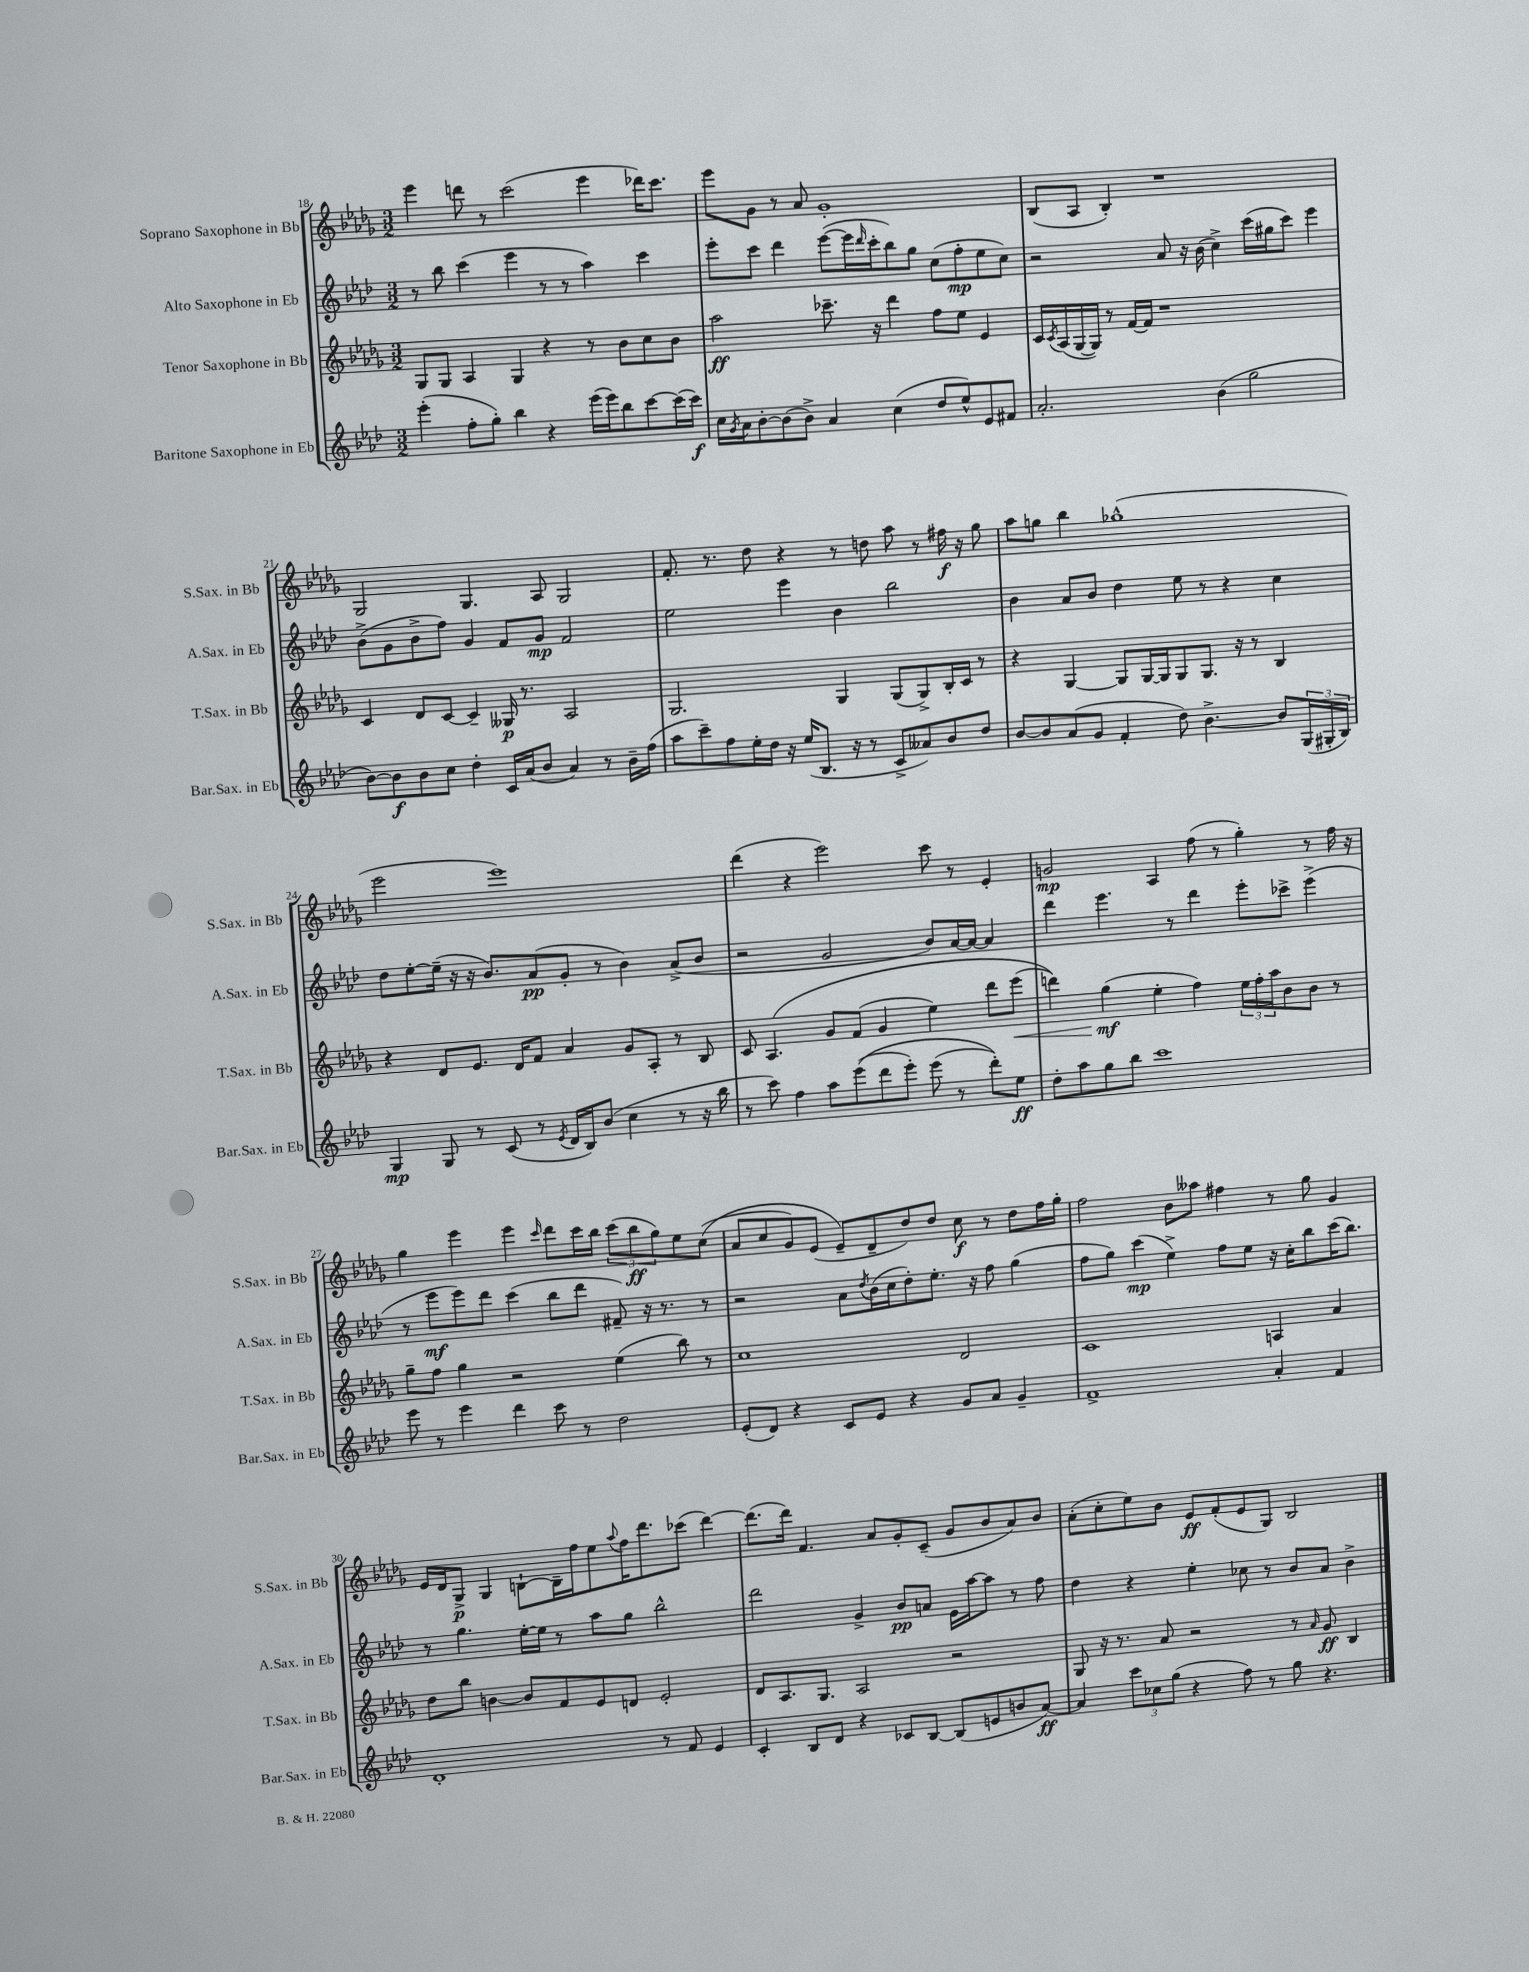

**kern	**kern	**kern	**kern
*staff4	*staff3	*staff2	*staff1
*clefG2	*clefG2	*clefG2	*clefG2
*k[b-e-a-d-]	*k[b-e-a-d-g-]	*k[b-e-a-d-]	*k[b-e-a-d-g-]
*M3/2	*M3/2	*M3/2	*M3/2
(4eee-'	8G-	8r	4eee-
.	8G-	8bb-	.
8ff'	4A-	(4ccc	8ddd
8gg')	.	.	8r
4bb-	4G-	4eee-	(2ccc
4r	4r	8r	.
.	.	8r	.
(16eee-	8r	4aa-)	4eee-
16eee-)	.	.	.
8bb-	8b-	.	.
[8ccc	8cc	4ccc	16ddd-)
.	.	.	8.ccc
(16ccc]	8b-	.	.
16ccc)	.	.	.
=	=	=	=
16cc	2aa-	8eee-'	8eee-
8qg	.	.	.
16a-	.	.	.
[8b-'	.	8ccc	8g-
(8b-]	.	4ddd-	8r
8b-^)	.	.	8a-
4a-	8.ccc-~	([8eee-	1g-'
.	.	16eee-]	.
.	.	16qqddd-	.
.	16r	16ccc'	.
(4cc	4ddd-	8bb-)	.
.	.	8gg	.
8dd-	8ff	(8cc	.
8ee-^^)	8ee-	8ff'	.
8e-	4e-	8ee-	.
8f#	.	8cc)	.
=	=	=	=
2.a-'	16c	2r	(8B-
.	8qc	.	.
.	(16A-	.	.
.	[16G-	.	8A-
.	16G-])	.	.
.	8r	.	4B-')
.	[16f	.	.
.	16f]	.	.
.	1r	8a-	1r
.	.	16r	.
.	.	(16b-	.
(4b-	.	4cc^)	.
2gg	.	(16ccc	.
.	.	16gg#	.
.	.	8ccc)	.
.	.	4eee-	.
=	=	=	=
[8b-)	4c	(8b-^	2G-
8b-]	.	8g	.
8b-	8d-	8b-^	.
8cc	[8c	8ff)	.
4dd-'	4c~]	4g	4.G-
16c	16G--	8f	.
(16a-	8.r	.	.
8b-	.	8g	8A-
4a-)	2A-	2f	2G-
8r	.	.	.
16b-~	.	.	.
(16ff	.	.	.
=	=	=	=
8aa-	2.G-	2ee-	8.f'
8ccc~)	.	.	.
.	.	.	8.r
8ff	.	.	.
16ee-'	.	.	8dd-
16dd-	.	.	.
16r	.	4eee-	4r
(16ee-	.	.	.
8.B-	.	.	.
.	4G-	4b-	8r
16r	.	.	.
8r	.	.	8dd
8c^	(8G-	2bb-	8aa-
8a--)	8G-^)	.	8r
8b-	16B-'	.	16ff#
.	16c	.	16r
8dd-	8r	.	8gg-
=	=	=	=
[8b-	4r	4b-	8aa-
8b-]	.	.	8gg
(8a-	[4G-	8a-	4bb-
8g	.	8b-	.
4f'	8G-]	4dd-	(1gg-^^
.	[16G-	.	.
.	16G-]	.	.
8dd-)	8G-	8ee-	.
[4.b-^	8.G-	8r	.
.	.	4r	.
.	16r	.	.
.	8r	.	.
8b-]	4B-	4cc	.
(24G	.	.	.
24G#'	.	.	.
24B-)	.	.	.
=	=	=	=
4G	4r	8dd-	2eee-
.	.	[8ee-'	.
8G	8d-	(16ee-~]	.
.	.	16r	.
8r	8.e-	16r	.
.	.	8.b-)	.
(8c	.	.	1eee-)
.	16d-	.	.
8r	8f	(8a-	.
8qe-	.	.	.
16d-	4a-	8g'	.
16B-)	.	.	.
(8b-	.	8r	.
4cc	8g-	4b-)	.
.	8A-'	.	.
8r	8r	(8a-^	.
16r	8B-	8b-	.
16bb-	.	.	.
=	=	=	=
8r	8c	2r	(4ddd-
8ccc)	&(4.A-	.	.
4ff	.	.	4r
8aa-	8g-	2g	2eee-)
&((8eee-	(8f	.	.
8ddd-	4g-	.	.
8eee-')	.	.	.
(8eee-	4ee-)	8b-)	8ccc
8r	.	[16a-	8r
.	.	16a-_	.
8ddd-')&)	8ddd-	4a-]	4e-'
8ee-	(8eee-	.	.
=	=	=	=
8dd-'	4ddd)&)	4ddd-	2g
8aa-	.	.	.
8gg	(4gg-	4.eee-	.
8bb-	.	.	.
1ccc	4ee-'	.	4A-
.	.	8r	.
.	4ff)	4ddd-	(8ff
.	.	.	8r
.	24ee-	8eee-'	4gg-')
.	24ff'	.	.
.	24aa-	.	.
.	8b-	8ccc-^	.
.	8b-	(4eee-^	8r
.	8r	.	16ff
.	.	.	16r
=	=	=	=
8eee-	8gg-~	8r	4gg-
8r	8ff	8eee-	.
4eee-	4gg-	8eee-)	4eee-
.	.	8ddd-	.
4ddd-	2r	(4ccc	4eee-
.	.	.	16qqccc
8ccc	.	8bb-	8ddd-
8r	.	8ddd-	16ccc
.	.	.	16bb-
2dd-	(4ee-	8f#~)	(12ccc
.	.	.	12bb-
.	.	16r	.
.	.	.	12gg-)
.	.	8.r	.
.	8bb-)	.	8ee-
.	8r	8r	&((8cc
=	=	=	=
(8e-'	1cc	2r	8a-
8d-)	.	.	8cc
4r	.	.	8g-)
.	.	.	(8e-
8c	.	8a-	8e-~&)
.	.	8qdd-	.
8e-	.	(16b-	8d-~
.	.	16cc	.
4r	.	8dd-')	8dd-)
.	.	8.ee-'	8dd-
8g	2d-	.	8cc
.	.	16r	.
8a-	.	8ff	8r
4g~	.	(4gg	8dd-
.	.	.	16ff
.	.	.	16gg-'
=	=	=	=
1f^	1c	8ff	2ff
.	.	8gg)	.
.	.	(4ccc	.
.	.	4ee-^)	8b-
.	.	.	8aa--
.	.	8ff	4ff#
.	.	8ee-	.
4a-'	4A	16r	8r
.	.	16cc'	.
.	.	8bb-	8gg-
4f	4a-	(16ccc	4g-
.	.	8.bb-)	.
=	=	=	=
1d-'	8dd-	8r	16e-
.	.	.	16d-
.	8bb-	4.gg	8G-^
.	[4b	.	4G-
.	8b]	[16ee-'	[8B`
.	.	16ee-]	.
.	8f	8r	16B~]
.	.	.	16ff
.	8e-	8aa-	8ee-
.	.	.	8qqaa-
.	8d	8gg	16ff
.	.	.	8.ddd-
8r	2e-'	2bb-^^	.
8f	.	.	(8ccc-
4e-	.	.	[4ddd-)
=	=	=	=
4c'	8d-	2ddd-	(8.ddd-]
.	8.A-	.	.
.	.	.	16ddd-)
8B-	.	.	4.f
.	8.G-	.	.
8d-	.	.	.
4r	2A-	4g^	.
.	.	.	8a-
8c-	.	8b-	8g-'
[8B-	.	8a	(8c~
(8B-]	2r	16e-	8g-
.	.	[16aa-	.
8e	.	8aa-]	8b-
8b	.	8r	8a-)
[8a-)	.	8ff	8b-
=	=	=	=
4a-]	8G-	4dd-	(8a-'
.	16r	.	8cc'
.	8.r	.	.
12ccc	.	4r	8ee-)
12cc-	.	.	.
.	8a-	.	8b-
(12gg	.	.	.
4r	2r	4ee-'	8e-
.	.	.	(8f'
8ff)	.	8cc-	8e-
8r	.	8r	8G-)
8gg	8r	8b-	2B-
.	16qqa-	.	.
4.r	8g-	8a-	.
.	4B-	4b-^	.
==	==	==	==
*-	*-	*-	*-
